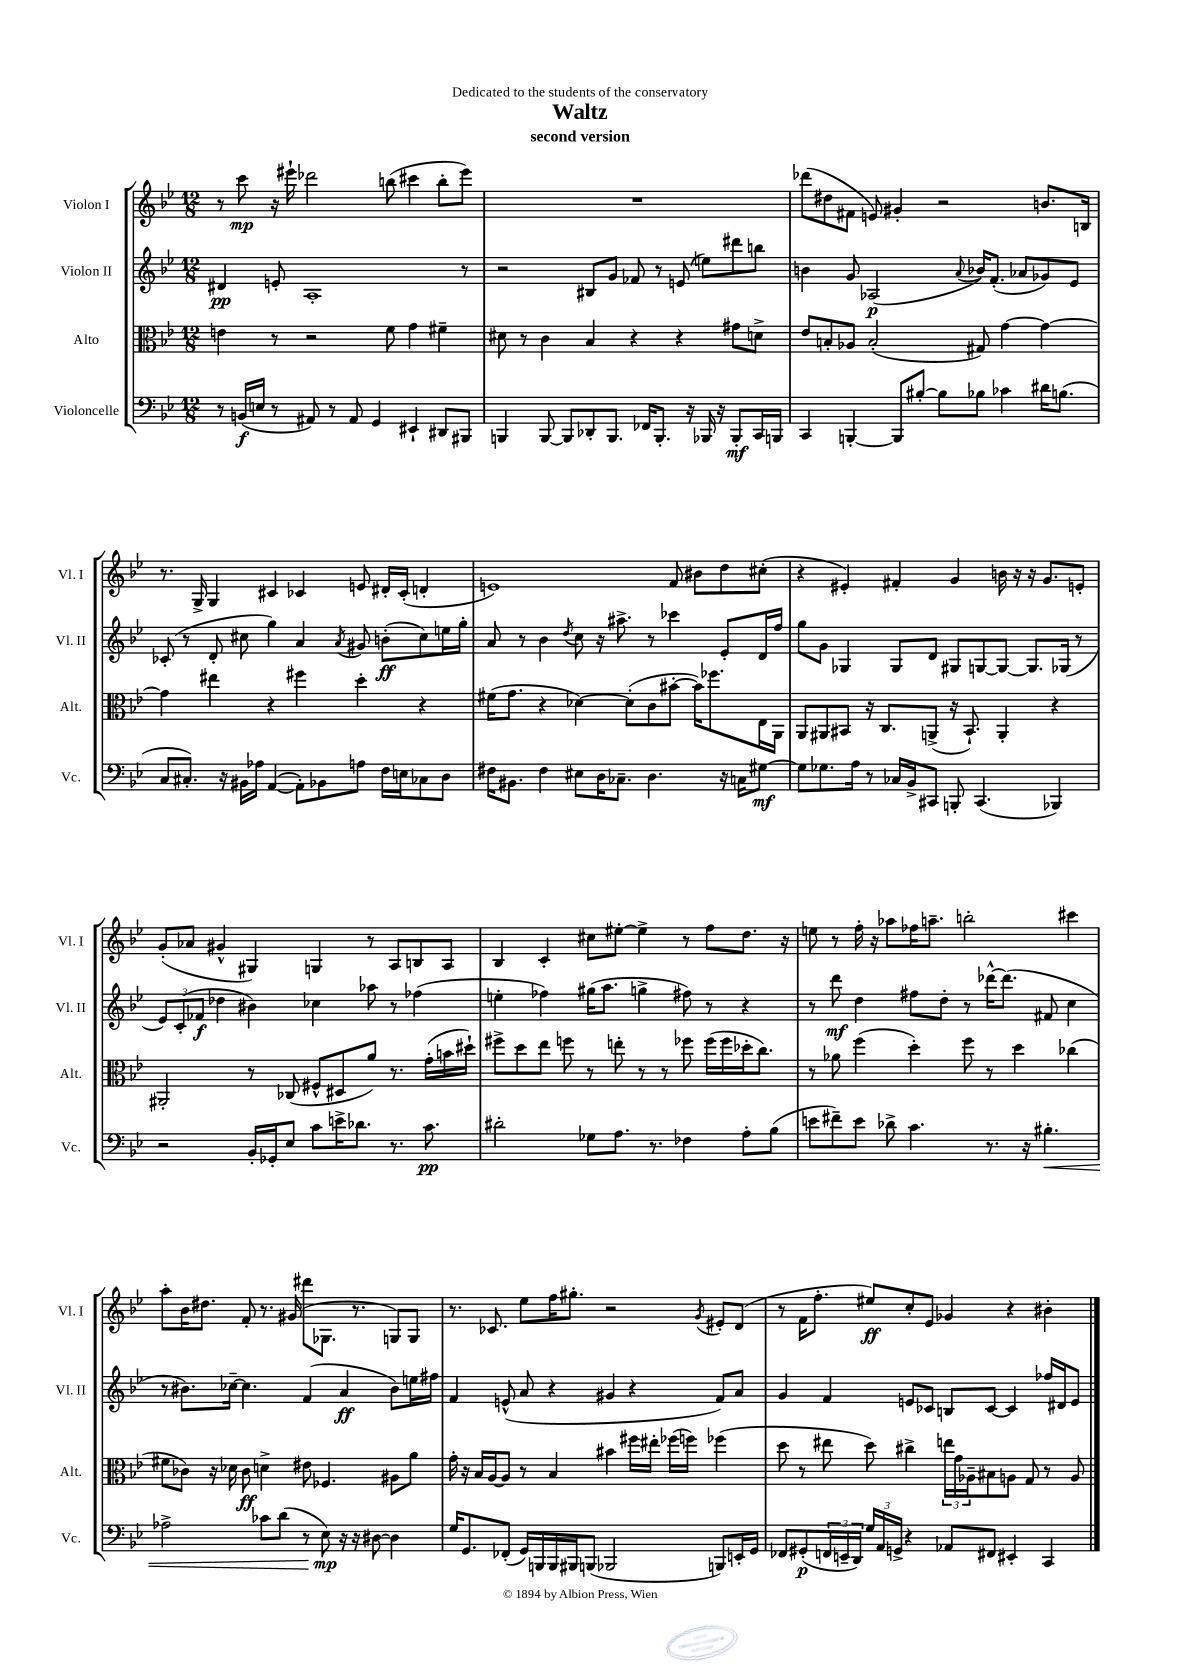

**kern	**dynam	**kern	**dynam	**kern	**dynam	**kern	**dynam
*part4	*part4	*part3	*part3	*part2	*part2	*part1	*part1
*staff4	*staff4	*staff3	*staff3	*staff2	*staff2	*staff1	*staff1
*I"Violoncelle	*	*I"Alto	*	*I"Violon II	*	*I"Violon I	*
*I'Vc.	*	*I'Alt.	*	*I'Vl. II	*	*I'Vl. I	*
*clefF4	*	*clefC3	*	*clefG2	*	*clefG2	*
*k[b-e-]	*	*k[b-e-]	*	*k[b-e-]	*	*k[b-e-]	*
*M12/8	*	*M12/8	*	*M12/8	*	*M12/8	*
=1	=1	=1	=1	=1	=1	=1	=1
8r	.	4en\	.	4d#X/	pp	8r	.
(16BBn/LL	f	.	.	.	.	8ccc\	mp
16En/JJ	.	.	.	.	.	.	.
8r	.	8r	.	8en'/	.	16r	.
.	.	.	.	.	.	16eee#X`\	.
8AA#X/)	.	2r	.	1A'	.	2ddd-X\	.
8r	.	.	.	.	.	.	.
8AA#/	.	.	.	.	.	.	.
4GG/	.	.	.	.	.	.	.
.	.	8f\	.	.	.	(8bbn\	.
4EE#X`/	.	4g\	.	.	.	4ccc#X\	.
8DD#X/L	.	4f#X~\	.	.	.	8bb'\L	.
8BBB#X/J	.	.	.	8r	.	8eee#\J)	.
=2	=2	=2	=2	=2	=2	=2	=2
4BBBn/	.	8d#X\	.	2r	.	1.r	.
.	.	8r	.	.	.	.	.
[8BBB/	.	4c\	.	.	.	.	.
8BBB/L]	.	.	.	.	.	.	.
8DD-X'/	.	4B-/	.	8B#X/L	.	.	.
8.BBB/J	.	.	.	8g/J	.	.	.
.	.	4r	.	8f-X/	.	.	.
16FF-X/KL	.	.	.	.	.	.	.
8.BBB'/J	.	.	.	8r	.	.	.
.	.	4r	.	(8en/	.	.	.
16r	.	.	.	.	.	.	.
16BBB-X/	.	.	.	8een\L)	.	.	.
16r	.	.	.	.	.	.	.
8BBB-'/L	mf	8g#X\L	.	8ddd#X\	.	.	.
16CC/L	.	8dn^\J	.	8bbn\J	.	.	.
16BBBn/JJ	.	.	.	.	.	.	.
=3	=3	=3	=3	=3	=3	=3	=3
4CC/	.	8e-/L	.	4bn\	.	(8ddd-X\L	.
.	.	8Bn'/	.	.	.	8dd#X\	.
[4BBBn'/	.	8A-X/J	.	8g/	.	8f#X\J	.
.	.	(2B'/	.	(2A-X/	p	8en/)	.
8BBB/L]	.	.	.	.	.	4g#X'/	.
[8B#X'/J	.	.	.	.	.	.	.
8B#\L]	.	.	.	.	.	2r	.
.	.	.	.	8qqa/	.	.	.
8B-X\J	.	8G#X/)	.	16b-X/KL)	.	.	.
.	.	.	.	(8.f'/J	.	.	.
4c-X\	.	[4g\	.	.	.	.	.
.	.	.	.	8a-X/L	.	.	.
16d#X\KL	.	4g\_	.	8g-X/)	.	8.bn/L	.
(8.Bn\J	.	.	.	.	.	.	.
.	.	.	.	8e-/J	.	.	.
.	.	.	.	.	.	16Bn/Jk	.
!!LO:LB:g=z
=4	=4	=4	=4	=4	=4	=4	=4
8C/L	.	4g\]	.	(8c-X'/	.	8.r	.
8.C#X'/J)	.	.	.	8r	.	.	.
.	.	.	.	.	.	16G^/	.
.	.	4ee#X\	.	8d'/	.	4G/	.
16r	.	.	.	.	.	.	.
16BB#X\LL	.	.	.	8cc#X\	.	.	.
16A-X\JJ	.	.	.	.	.	.	.
([4AA/	.	4r	.	4gg\)	.	4c#X/	.
8AA'\L])	.	4ff#X\	.	4a/	.	4c-X/	.
8BB-X\	.	.	.	.	.	.	.
.	.	.	.	8qa/	.	.	.
8An\J	.	4dd'\	.	8g#X/	.	8en/	.
16F\LL	.	.	.	(8bn'\L	ff	16d#X'/LL	.
16En\J	.	.	.	.	.	(16c-'/JJ	.
8C-X\	.	4r	.	8cc#\)	.	4dn'/	.
8D\J	.	.	.	16een\L	.	.	.
.	.	.	.	16gg'\JJ	.	.	.
=5	=5	=5	=5	=5	=5	=5	=5
16F#X\KL	.	(16f#X\KL	.	8a/	.	1en)	.
8.BB#X\J	.	8.g\J	.	.	.	.	.
.	.	.	.	8r	.	.	.
4F#\	.	4r	.	4b-\	.	.	.
.	.	.	.	8qdd/	.	.	.
8E#X\L	.	[4d-X\)	.	8cc\	.	.	.
16D\K	.	.	.	16r	.	.	.
8.C-X~\J	.	.	.	8.aa#X^\	.	.	.
.	.	(8d-'\L]	.	.	.	.	.
4.D\	.	8c\	.	8r	.	.	.
.	.	[8b#X'\J	.	4ccc-X\	.	8f/	.
.	.	16b#\KL])	.	.	.	8b#X\L	.
.	.	8.ff-X\	.	.	.	.	.
16r	.	.	.	8e-'/L	.	8dd\	.
16Cn\KL	.	.	.	.	.	.	.
[8G#X\J	mf	16E-\L	.	16d/L	.	(8cc#X'\J	.
.	.	16AA\JJ	.	16ff/JJ	.	.	.
=6	=6	=6	=6	=6	=6	=6	=6
8G#\L]	.	8AA/L	.	8gg\L	.	4r	.
8.G-X\	.	8AA#X/	.	8g\J	.	.	.
.	.	8BB#X/J	.	4G-X/	.	4e#X'/)	.
16A\Jk	.	.	.	.	.	.	.
8r	.	16r	.	.	.	.	.
.	.	8.C/L	.	.	.	.	.
16C-X/LL	.	.	.	8G-/L	.	4f#X'/	.
16BB-^/J	.	.	.	.	.	.	.
8CC#X/J	.	(8AAn^/J	.	8d/J	.	.	.
8BBBn'/	.	16r	.	8G#X/L	.	4g/	.
.	.	8.BB#`/)	.	.	.	.	.
(4.CC#/	.	.	.	[8Gn/	.	.	.
.	.	4AA'/	.	8G/J_	.	16bn\	.
.	.	.	.	.	.	16r	.
.	.	.	.	8.G/L]	.	16r	.
.	.	.	.	.	.	8.g/L	.
4BBB-X/)	.	4r	.	.	.	.	.
.	.	.	.	(16G-X/Jk	.	.	.
.	.	.	.	8r	.	8en'/J	.
!!LO:LB:g=z
=7	=7	=7	=7	=7	=7	=7	=7
2r	.	2AA#X'/	.	12e-/L)	.	(8g'/L	.
.	.	.	.	(12c'/	.	.	.
.	.	.	.	.	.	8a-X/J	.
.	.	.	.	12f-X/J	f	.	.
.	.	.	.	4dd-X\	.	4g#X^^/	.
16BB-'/LL	.	8r	.	4b#X\)	.	4G#X/)	.
16GG-X'/J	.	.	.	.	.	.	.
8E-/J	.	(8C-X/	.	.	.	.	.
8c\L	.	8F#X^^/L	.	4cc-X\	.	4Gn/	.
16en^\K	.	8D#X/	.	.	.	.	.
8.d-X\J	.	.	.	.	.	.	.
.	.	8a/J)	.	8aa-X\	.	8r	.
8.r	.	8.r	.	8r	.	8A/L	.
.	.	.	.	(4ff-X\	.	8Bn/	.
8.c\	pp	(16g'\LL	.	.	.	.	.
.	.	16bn\	.	.	.	8A/J	.
.	.	16dd#X`\JJ)	.	.	.	.	.
=8	=8	=8	=8	=8	=8	=8	=8
2d#X'\	.	8ff#X^\L	.	4een'\	.	4B-/	.
.	.	8dd\	.	.	.	.	.
.	.	8ee-\J	.	4ff-X\)	.	4c'/	.
.	.	8ffn\	.	.	.	.	.
8G-X\L	.	8r	.	(16gg#X\KL	.	8cc#X\L	.
.	.	.	.	8.aa\J	.	.	.
8.A\J	.	8een'\	.	.	.	[8ee#X'\J	.
.	.	8r	.	4ggn^\	.	4ee#^\]	.
8.r	.	.	.	.	.	.	.
.	.	8r	.	.	.	.	.
4F-X\	.	8ff-X\	.	8ff#X\)	.	8r	.
.	.	(16ff-\LL	.	8r	.	8ff\L	.
.	.	16ff-\	.	.	.	.	.
8A'\L	.	16dd-X'\J	.	4r	.	8.dd\J	.
.	.	8.cc\J)	.	.	.	.	.
(8B-\J	.	.	.	.	.	.	.
.	.	.	.	.	.	16r	.
=9	=9	=9	=9	=9	=9	=9	=9
8en\L	.	8r	.	8r	.	8een\	.
8f#X~\)	.	8a-X\	.	8ddd\	mf	8r	.
8e\J	.	(4ff\	.	4dd\	.	16ff'\	.
.	.	.	.	.	.	16r	.
8d-X^\	.	.	.	.	.	8aa-X\L	.
4.c\	.	4dd'\)	.	8ff#X\L	.	16ff-X\K	.
.	.	.	.	.	.	8.aan~\J	.
.	.	.	.	8dd'\J	.	.	.
.	.	8ff\	.	8r	.	2bbn'\	.
8.r	.	8r	.	[16ddd-X^^\KL	.	.	.
.	.	.	.	(8.ddd-\J]	.	.	.
.	.	4dd\	.	.	.	.	.
16r	.	.	.	.	.	.	.
!	!LO:HP:b	!	!	!	!	!	!
4.B#X'\	<	.	.	8f#X/	.	.	.
.	.	(4cc-X\	.	4cc\	.	4ccc#X\	.
!!LO:LB:g=z
=10	=10	=10	=10	=10	=10	=10	=10
2A-X^\	.	8f#X\L	.	8r	.	8aa'\L	.
.	.	8c-X\J)	.	8.b#X\L)	.	16b-\K	.
.	.	.	.	.	.	8.dd#X\J	.
.	.	16r	.	.	.	.	.
.	.	16d-X\	.	[16cc-X~\Jk	.	.	.
.	.	8c-\	ff	4.cc-\]	.	8f'/	.
8c-X\L	.	4dn^\	.	.	.	8.r	.
(8d\J	.	.	.	.	.	.	.
.	.	.	.	.	.	(16g#X/	.
8r	.	8e#X\	.	(4f/	.	8ddd#X\L	.
8E-\)	mp	4.F-X/	.	.	.	8.G-X\J	.
16r	[	.	.	4a/	ff	.	.
16r	.	.	.	.	.	8.r	.
[8D#X\	.	.	.	.	.	.	.
4D#\]	.	8A#X\L	.	8b#\L)	.	8Gn/L)	.
.	.	8a\J	.	16een\L	.	8G/J	.
.	.	.	.	16ff#X\JJ	.	.	.
=11	=11	=11	=11	=11	=11	=11	=11
16G/KL	.	16g'\	.	4f/	.	8.r	.
8.GG/	.	16r	.	.	.	.	.
.	.	16B-/LL	.	.	.	.	.
.	.	[16A/J	.	.	.	8.c-X/	.
(8FF-X'/J	.	8A/J]	.	(8en^^/	.	.	.
16GG/LL)	.	8r	.	8a/	.	8ee-\L	.
16BBBn/	.	.	.	.	.	.	.
16BBB/	.	4B-/	.	4r	.	16ff\K	.
16BBB#X/J	.	.	.	.	.	8.gg#X'\J	.
(8BBBn/J	.	.	.	.	.	.	.
2BBB-X/	.	4b#X\	.	4g#X/	.	2r	.
.	.	16ff#X\LL	.	4r	.	.	.
.	.	16ee#X'\JJ	.	.	.	.	.
.	.	(16ff-X\LL	.	.	.	.	.
.	.	16ffn\JJ)	.	.	.	.	.
.	.	.	.	.	.	8qg/	.
8BBBn/L)	.	(4ff-X\	.	8f/L)	.	8e#X'/L	.
16EEn'/L	.	.	.	8a/J	.	(8d/J	.
16GG/JJ	.	.	.	.	.	.	.
=12	=12	=12	=12	=12	=12	=12	=12
8FF-X/L	.	8dd\	.	4g/	.	8r	.
(8GG#X'/	p	8r	.	.	.	16f\KL	.
.	.	.	.	.	.	8.ff'\J	.
24FFn/L	.	8ee#X\	.	4f/	.	.	.
24EEn~/	.	.	.	.	.	.	.
24DD/JJ)	.	.	.	.	.	.	.
24G/LL	.	8dd\)	.	.	.	8ee#X/L)	ff
24AA/	.	.	.	.	.	.	.
24GGn^/JJ	.	.	.	.	.	.	.
4r	.	4cc#X^\	.	8en/L	.	8cc'/	.
.	.	.	.	8c-X/J	.	8e-/J	.
8AA-X/L	.	24een\LL	.	8Bn/L	.	4g-X/	.
.	.	24g\	.	.	.	.	.
.	.	24A-X~\J	.	.	.	.	.
8FF#X/J	.	8B#X\	.	[8c-/J	.	.	.
4EE#X'/	.	8An\J	.	4c-/]	.	4r	.
.	.	8G/	.	.	.	.	.
4CC/	.	8r	.	16ff-X/LL	.	4b#X'\	.
.	.	.	.	16d#X/J	.	.	.
.	.	8A/	.	8e/J	.	.	.
==	==	==	==	==	==	==	==
*-	*-	*-	*-	*-	*-	*-	*-
